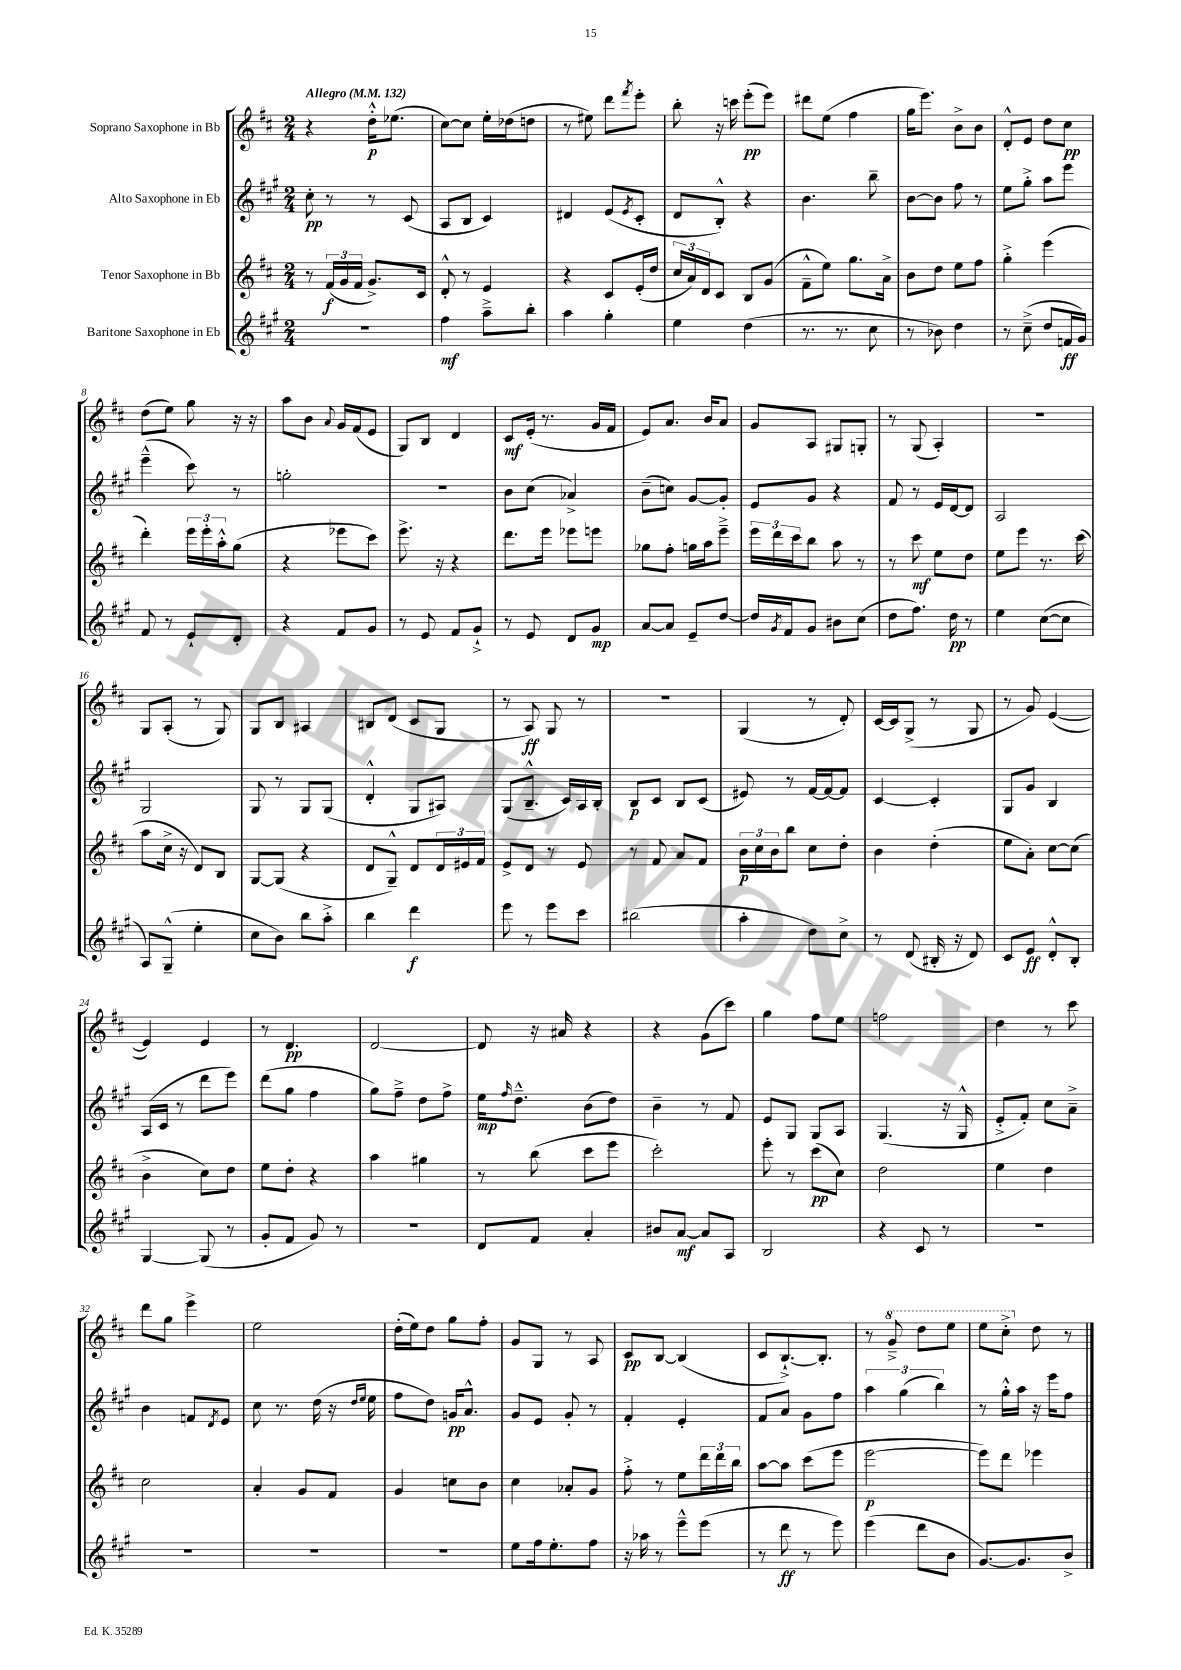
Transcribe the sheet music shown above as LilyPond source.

<<
\new StaffGroup <<
\new Staff = "s0" \with { instrumentName = "Soprano Saxophone in Bb" } {
    \clef treble \key d \major \numericTimeSignature \time 2/4 \tempo "Allegro" 4 = 132
    r4 d''16-.-^\p ees''8.( |
    cis''8~) cis''8 e''16-. des''16( d''8 |
    r8 eis''8) d'''8 \acciaccatura { fis'''8 } e'''8-. |
    b''8-. r16 c'''16 e'''8-.\pp( e'''8) |
    dis'''8 e''8( fis''4 |
    g''16 e'''8.) b'8-> b'8 |
    d'8-.-^ e'8 d''8 cis''8\pp |
    d''8( e''8) g''8 r16 r16 |
    a''8 b'8 \appoggiatura { a'8 } g'16 fis'16( e'8 |
    g8) b8 d'4 |
    cis'8\mf e'16-.( r8. g'16 fis'16 |
    e'8) a'8. b'16 a'8 |
    g'8 a8 gis8 g8-. |
    r8 g8( a4-.) |
    R2 |
    g8 a8-.( r8 g8) |
    g8 b8 ais4 |
    bis8 d'8( cis'8 g8 |
    r8 a8\ff) g8 r8 |
    R2 |
    g4( r8 d'8-.) |
    cis'16~ cis'16 g8->( r8 g8 |
    r8 g'8) e'4~( |
    e'4) e'4 |
    r8 d'4.\pp |
    d'2~ |
    d'8 r16 ais'16 r4 |
    r4 g'8( cis'''8) |
    g''4 fis''8 e''8 |
    f''2 |
    d''4 r8 cis'''8 |
    d'''8 g''8 e'''4-> |
    e''2 |
    d''16-.( e''16) d''8 g''8 fis''8-. |
    g'8 g8 r8 a8 |
    cis'8\pp b8~ b4( |
    cis'8 b8.~-!->) b8.-. |
    r8 \ottava #1 g''8---> d'''8 e'''8 |
    e'''8 cis'''8-.-> \ottava #0 d''8 r8 \bar "|." |
}
\new Staff = "s1" \with { instrumentName = "Alto Saxophone in Eb" } {
    \clef treble \key a \major \numericTimeSignature \time 2/4
    cis''8-.\pp r8 r8 cis'8( |
    a8 b8 cis'4) |
    dis'4 e'8( \acciaccatura { e'8 } cis'8-. |
    d'8 b8-.-^) r4 |
    b'4. b''8-- |
    b'8~ b'8 fis''8 r8 |
    e''8 gis''8-.-> a''8 e'''8 |
    e'''4---^( cis'''8) r8 |
    g''2-. |
    R2 |
    b'8 cis''8( aes'4->) |
    b'8--( c''8) gis'8~ gis'8-. |
    e'8 gis'8 r4 |
    fis'8 r8 e'16 d'16~ d'8 |
    a2 |
    gis2 |
    gis8 r8 gis8 gis8( |
    d'4-.-^ gis8 ais8) |
    gis8( b8.---^ cis'16) a16 b16-. |
    b8\p cis'8 b8 cis'8( |
    eis'8) r8 fis'16~ fis'16~ fis'8 |
    cis'4~ cis'4-. |
    gis8 gis'8 b4 |
    a16( cis'16 r8 d'''8 e'''8) |
    d'''8( gis''8 fis''4 |
    gis''8) fis''8---> d''8 fis''8-> |
    e''16\mp \grace { fis''16 } d''8.---^ b'8( d''8) |
    b'4-- r8 fis'8 |
    e'8 gis8 gis8 a8 |
    gis4.( r16 gis16-^ |
    e'8-.-> fis'8-.) cis''8 a'8---> |
    b'4 f'8 \acciaccatura { d'8 } e'8 |
    cis''8 r8. d''16( r16 \grace { d''16 e''16 } e''16 |
    fis''8 d''8) g'16\pp a'8.-^ |
    gis'8 e'8 gis'8-. r8 |
    fis'4-. e'4-. |
    fis'8 a'8 gis'8 fis''8 |
    \tuplet 3/2 { a''4 gis''4( b''4) } |
    r8 gis''16-.-^ a''16 r16 e'''16 fis''8 \bar "|." |
}
\new Staff = "s2" \with { instrumentName = "Tenor Saxophone in Bb" } {
    \clef treble \key d \major \numericTimeSignature \time 2/4
    r8 \tuplet 3/2 { fis'16\f( g'16 fis'16 } g'8.->) cis'16 |
    d'8-.-^ r8 e'4 |
    r4 cis'8 e'16-.( d''16 |
    \tuplet 3/2 { cis''16 a'16) d'16 } cis'8 b8 g'8( |
    fis'8---^ e''8) g''8. a'16-> |
    b'8 d''8 e''8 fis''8 |
    g''4-.-> e'''4( |
    d'''4-.) \tuplet 3/2 { e'''16 e'''16-. a''16-.-^ } g''8( |
    r4 ees'''8 cis'''8) |
    e'''8.-> r16 r4 |
    d'''8. e'''16 ees'''8 e'''8 |
    ges''8 fis''8-. g''16 a''16 e'''8---> |
    \tuplet 3/2 { e'''16 d'''16 cis'''16 } b''8 a''8 r8 |
    r8 cis'''8\mf e''8 d''8 |
    e''8 e'''8 r8. cis'''16( |
    a''8 cis''16-> r16 d'8) b8 |
    g8~ g8( r4 |
    d'8 g8---^) d'8 \tuplet 3/2 { d'16 eis'16 fis'16 } |
    e'8-> d'8 r8 e'8 |
    r8 fis'8 a'8 fis'8 |
    \tuplet 3/2 { b'16\p cis''16 b'16 } b''8 cis''8 d''8-. |
    b'4 d''4-.( |
    e''8 a'8-.) cis''8~ cis''8( |
    b'4-> cis''8) d''8 |
    e''8 d''8-. r4 |
    a''4 gis''4 |
    r8 b''8( cis'''8 e'''8 |
    cis'''2-.) |
    e'''8-. r8 cis'''8\pp( cis''8) |
    d''2 |
    e''4 d''4 |
    cis''2 |
    a'4-. g'8 fis'8 |
    g'4 c''8 b'8 |
    cis''4 aes'8-. g'8 |
    fis''8-.-> r8 e''8 \tuplet 3/2 { d'''16 d'''16 b''16 } |
    a''8~ a''8 cis'''8( e'''8 |
    e'''2~\p |
    e'''8) d'''8 ees'''4 \bar "|." |
}
\new Staff = "s3" \with { instrumentName = "Baritone Saxophone in Eb" } {
    \clef treble \key a \major \numericTimeSignature \time 2/4
    r2 |
    fis''4\mf a''8---> b''8-. |
    a''4 gis''4-. |
    e''4 d''4( |
    r8. r8. cis''8 |
    r8 bes'8) d''4 |
    r8 cis''8--->( d''8 f'16\ff gis'16) |
    fis'8 r8 e'8-! d'8-. |
    r4 fis'8 gis'8 |
    r8 e'8 fis'8 gis'8-!-> |
    r8 e'8 d'8 gis'8\mp |
    a'8~ a'8 e'8-- d''8~ |
    d''16 \acciaccatura { gis'8 } fis'16 gis'8 bis'8 cis''8( |
    d''8 fis''8.) d''16\pp r8 |
    e''4 cis''8~( cis''8 |
    a8) gis8---^( e''4-. |
    cis''8 b'8) b''8 a''8-.-> |
    b''4 d'''4\f |
    e'''8 r8 e'''8 cis'''8 |
    bis''2( |
    a''4-. d''8) cis''8-> |
    r8 d'8( bis16-. r16 d'8) |
    cis'8 e'8\ff d'8-.-^ b8-. |
    gis4~ gis8( r8 |
    gis'8-. fis'8 gis'8) r8 |
    R2 |
    d'8 fis'8 a'4-. |
    bis'8 a'8~\mf a'8 a8 |
    b2 |
    r4 cis'8 r8 |
    R2 |
    R2 |
    R2 |
    R2 |
    e''8 fis''16 e''8.-. fis''8 |
    r16 aes''16 r8 e'''8---^ e'''8( |
    r8 d'''8\ff r8 e'''8) |
    e'''4( d'''8 b'8 |
    gis'8.~) gis'8. b'8-> \bar "|." |
}
>>
>>
